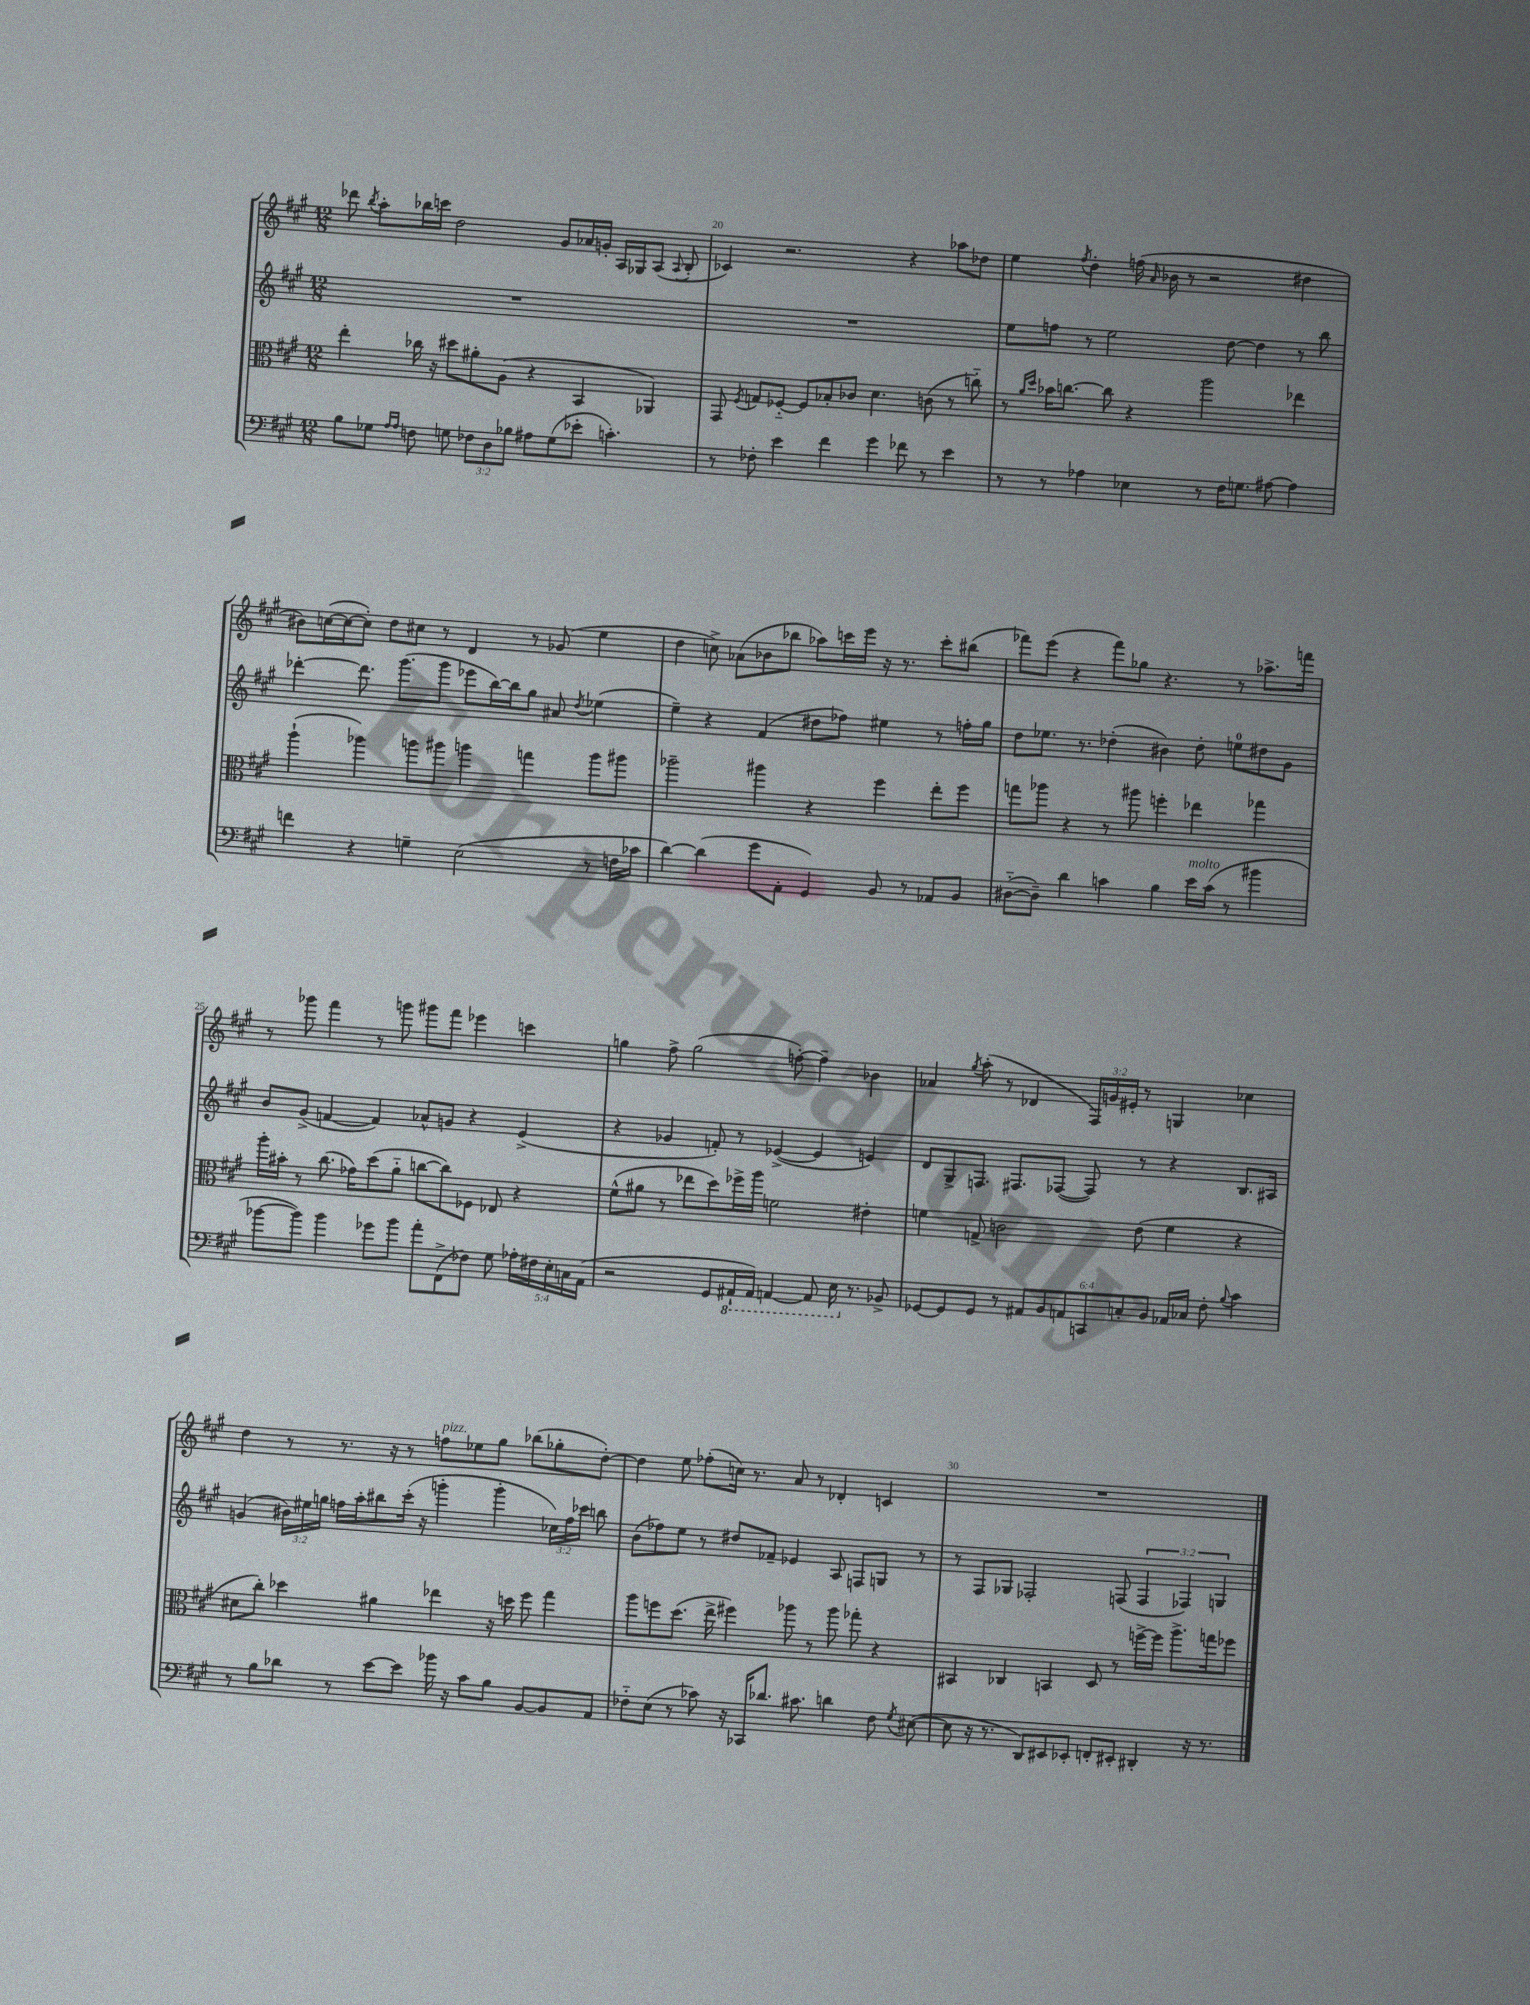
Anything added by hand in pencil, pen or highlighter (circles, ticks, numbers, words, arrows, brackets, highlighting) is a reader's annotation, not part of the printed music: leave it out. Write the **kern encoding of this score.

**kern	**kern	**kern	**kern
*part4	*part3	*part2	*part1
*staff4	*staff3	*staff2	*staff1
*clefF4	*clefC3	*clefG2	*clefG2
*k[f#c#g#]	*k[f#c#g#]	*k[f#c#g#]	*k[f#c#g#]
*M12/8	*M12/8	*M12/8	*M12/8
=19	=19	=19	=19
8B\L	4ee'\	1.r	8ddd-X\
.	.	.	8qbb/
8G-X\J	.	.	8aa'\L
16qqA/LL	.	.	.
16qqA/JJ	.	.	.
8Fn\	16cc-X\	.	16bb-X\L
.	16r	.	16cccn\JJ
8Gn\	8dd#X\L	.	2dd\
12F-X\L	8a#X'\	.	.
12D\	.	.	.
.	(8A\J	.	.
12B-X\J	.	.	.
8A#X\L	4r	.	.
(8G\	.	.	8g#/L
8e-X'\J	4BB/	.	16a-X/L
.	.	.	16gn'/JJ
4.cn'\)	.	.	16A/LL
.	.	.	16G-X/J
.	4AA-X/)	.	(8A/J
.	.	.	8qqA/
.	.	.	8B'/
=20	=20	=20	=20
8r	8GG#/	1.r	4c-X/)
.	8qF#/	.	.
8F-X'\	8Gn/L	.	.
4e\	[8F-X/J	.	2.r
.	8F-/L]	.	.
4f#\	8B-X'/	.	.
.	8c-X/J	.	.
4g#\	4.d\	.	.
8f-X\	.	.	4r
8r	(8cn\	.	.
4e\	8r	.	8aa-X\L
.	8ccn\)	.	8dd-X\J
=21	=21	=21	=21
8r	8r	8ee\L	4ee\
.	16qqa/LL	.	.
.	16qqdd/JJ	.	.
8r	16b-X\KL	8ffn\J	.
.	[8.ccn\J	.	.
.	.	.	8qff#/
4A-X\	.	8r	4dd'\
.	8cc\]	2ee\	.
4E-X\	4r	.	(16ffn\
.	.	.	16qqa/
.	.	.	16b-X\
.	.	.	8r
8r	2aa\	.	2r
16F#\KL	.	[8dd\	.
8.Gn\J	.	.	.
.	.	4dd\]	.
[8A#X\	.	.	.
4A#\]	4ee-X\	8r	4dd#X\
.	.	8bb\	.
!!LO:LB:g=z
=22	=22	=22	=22
4fn\	(4aa`\	[4ddd-X'\	8b#X\L)
.	.	.	([16ccn\L
.	.	.	16cc\J_
4r	4aa-X\)	8.ddd-\]	8cc'\J])
.	.	.	8dd\L
.	.	(8.ggg#\L	.
4Gn~\	8aan\L	.	8cc#X\J
.	8aa#X\J	8ggg#\J	8r
(2E\	4aan\	8eee-X\L	4d/
.	.	[16bb\L)	.
.	.	16bb\J]	.
.	4ggn\	8gg#\J	8r
.	.	8a#X/	(8g-X/
.	.	8qdd/	.
8r	8aa\L	(4ee-X\	4ee\
16Fn\LL	8aa#X\J	.	.
16c-X\JJ	.	.	.
=23	=23	=23	=23
[4d\)	2aa-X~\	4ee~\)	4dd\
(4d\]	.	4r	8ccn^\)
.	.	.	(8a-X\L
8g#\L	4aa#X\	(4f#/	8b-X\
8AA'\J	.	.	8bb-X\J
4GG#/)	4r	8dd#X\L	8aa-X\L)
.	.	8ff-X\J)	16cccn\L
.	.	.	16eee\JJ
8BB/	4ff#\	4ee#X\	16r
.	.	.	8.r
8r	.	.	.
8AA-X/L	8ee'\L	8r	8ccc'\L
8BB/J	8ff#\J	16ffn'\LL	(8bb#X\J
.	.	16gg#\JJ	.
=24	=24	=24	=24
([8D#X\L	8ggn\L	8dd\L	8fff-X\L)
8D#~\J])	8aa-X\J	8.ee-X\J	(8eee\J
4d\	4r	.	4r
.	.	8.r	.
4cn\	8r	(4dd-X'\	8fff-\L)
.	8aa#X\	.	8gg-X\J
4B\	4ffn'\	4b#X\)	4.r
!LO:TX:a:i:t=molto	!	!	!
16e\LL	4ee-X\	8dd-'\	.
(16c\JJ	.	.	.
8r	.	8een\L	8r
4b#X\	4gg-X\	8dd#X\	8.aa-X^\L
.	.	8g#\J	.
.	.	.	16fffn\Jk
!!LO:LB:g=z
=25	=25	=25	=25
[8b-X\L	16aa'\LL	8b/L	8r
.	16b#X'\JJ	.	.
8b-\J])	8r	(8g#^/J	8ggg-X\
4b-\	(8.cc#\	[4fn/	4fff#\
.	16g-X\KL)	.	.
8g-X\L	(8dd\	4f/])	8r
8b-\J	8a\J	.	8gggn\
8a'\L	[8ccn\L	8a-X^^/L	8ggg#X\L
(8FF#^\	8cc\])	8gn/J	8fff#\J
8F-X\J)	8F-X\J	4r	4eee-X\
8G#\	8E-X/	.	.
20A-X'\LL	4r	(4e^/	4cccn\
20F#X\	.	.	.
20E'\	.	.	.
20Cn\	.	.	.
(20AA\JJ	.	.	.
=26	=26	=26	=26
2r	(8f#^^\L	4r	4ggn\
.	8a#X\J	.	.
.	8r	4g-X/	8ff#^\
.	8ee-X\L	.	(2gg\
8GG#/L	8dd\)	8fn'/)	.
*8ba	*	*	*
16AAA#X`/L	16ff-X^\L	8r	.
16AAA#/JJ)	16aa\JJ	.	.
[4AAAn/	2fn\	([4e-X^/	.
.	.	.	[8ffn'\)
8AAA/]	.	4e-/]	4ff~\]
16EE\	.	.	.
*X8ba	*	*	*
8.r	.	.	.
.	4e#X'\	4en/)	4b-X\
8BB-X^/	.	.	.
=27	=27	=27	=27
[8GG-X/L	4fn\	8d/L	4a-X/
8GG-/]	.	8G#^/	.
.	.	.	8qgg#/
8GG-/J	8Gn^/	8.Fn/J	(8aa'\
8r	2cn\	.	8r
.	.	8.F#X/L	.
12AA#X/L	.	.	4d-X/
12BB/	.	.	.
.	.	([8F-X/J	.
12AAn/	.	.	.
12CCn/	.	8F-/])	24F#/LL)
.	.	.	24gn/
12Cn'/	.	.	24e#X'/JJ
.	(8e\	8r	8r
12BB/J	.	.	.
16AA-X/LL	4f\	4r	4Gn/
16C-X/JJ	.	.	.
8F#'\	.	.	.
8qqB/	.	.	.
4c#\	4r	8.B/L	4cc-X\
.	.	16A#X/Jk	.
!!LO:LB:g=z
=28	=28	=28	=28
8r	8d#X\L	(4gn/	4dd\
8B\L	8cc#'\J)	.	.
8d-X\J	4dd-X\	24b#X\LL)	8r
.	.	24ee#X\	.
.	.	24ggn\JJ	.
8r	.	16ffn\LL	8.r
.	.	16aa'\J	.
[8e\L	4a#X\	8bb#X\	.
.	.	.	16r
8e\J]	.	(16ccc#'\Jk	8r
.	.	16r	.
!	!	!	!LO:TX:a:i:t=pizz.
16b-X\	4ee-X\	4gggn'\	8ffn\L
16r	.	.	.
8c#\L	.	.	8ee-X\
8B\J	16r	4ggg'\	8gg#\J
.	16ddn\	.	.
[8BB/L	8ff#\	.	(8bb-X\L
8BB/]	4gg#\	24cc-X\LL)	8gg-X'\
.	.	24ff\	.
.	.	24ccc-X\JJ	.
8AA/J	.	8bbn\	[8dd'\J)
=29	=29	=29	=29
8F-X\L	8aa\L	(8b\L	4dd\]
(8E\J	8ffn\	8ff-X\)	.
8r	(8.dd\J	8ee\J	8ee\
8c-X\)	.	8r	(8ff-X'\L
.	16ee^\	.	.
16r	4ff#X\)	8dd#X/L	16ccn\Jk)
16CC-X/KL	.	.	8.r
8.d-X/J	.	8f-X~/J	.
.	8aa-X\	4e-X/	8a/
8.c#X\	.	.	.
.	8r	.	8r
4dn\	8aa-\	8A/	4d-X'/
.	8gg-X'\	8Fn/L	.
8F-\	4r	8Gn/J	4cn/
8qG#/	.	.	.
([8E#X\	.	8r	.
=30	=30	=30	=30
8E#\]	4BB#X/	8r	1.r
16r	.	8F#/L	.
8.r	.	.	.
.	4C-X/	8G-X/J	.
8DD/L)	.	2F-X'/	.
8EE#X/	4BBn/	.	.
8EE-X'/J	.	.	.
8FFn'/L	8D/	.	.
8EE#X'/J	8r	(8Fn/	.
4DD#X'/	[16ffn^\LL	6F/	.
.	16ff\JJ]	.	.
.	8.aa^\L	.	.
.	.	6F-X/)	.
16r	.	.	.
8.r	16ggn\k	.	.
.	.	6Gn/	.
.	8ff-X\J	.	.
==	==	==	==
*-	*-	*-	*-
